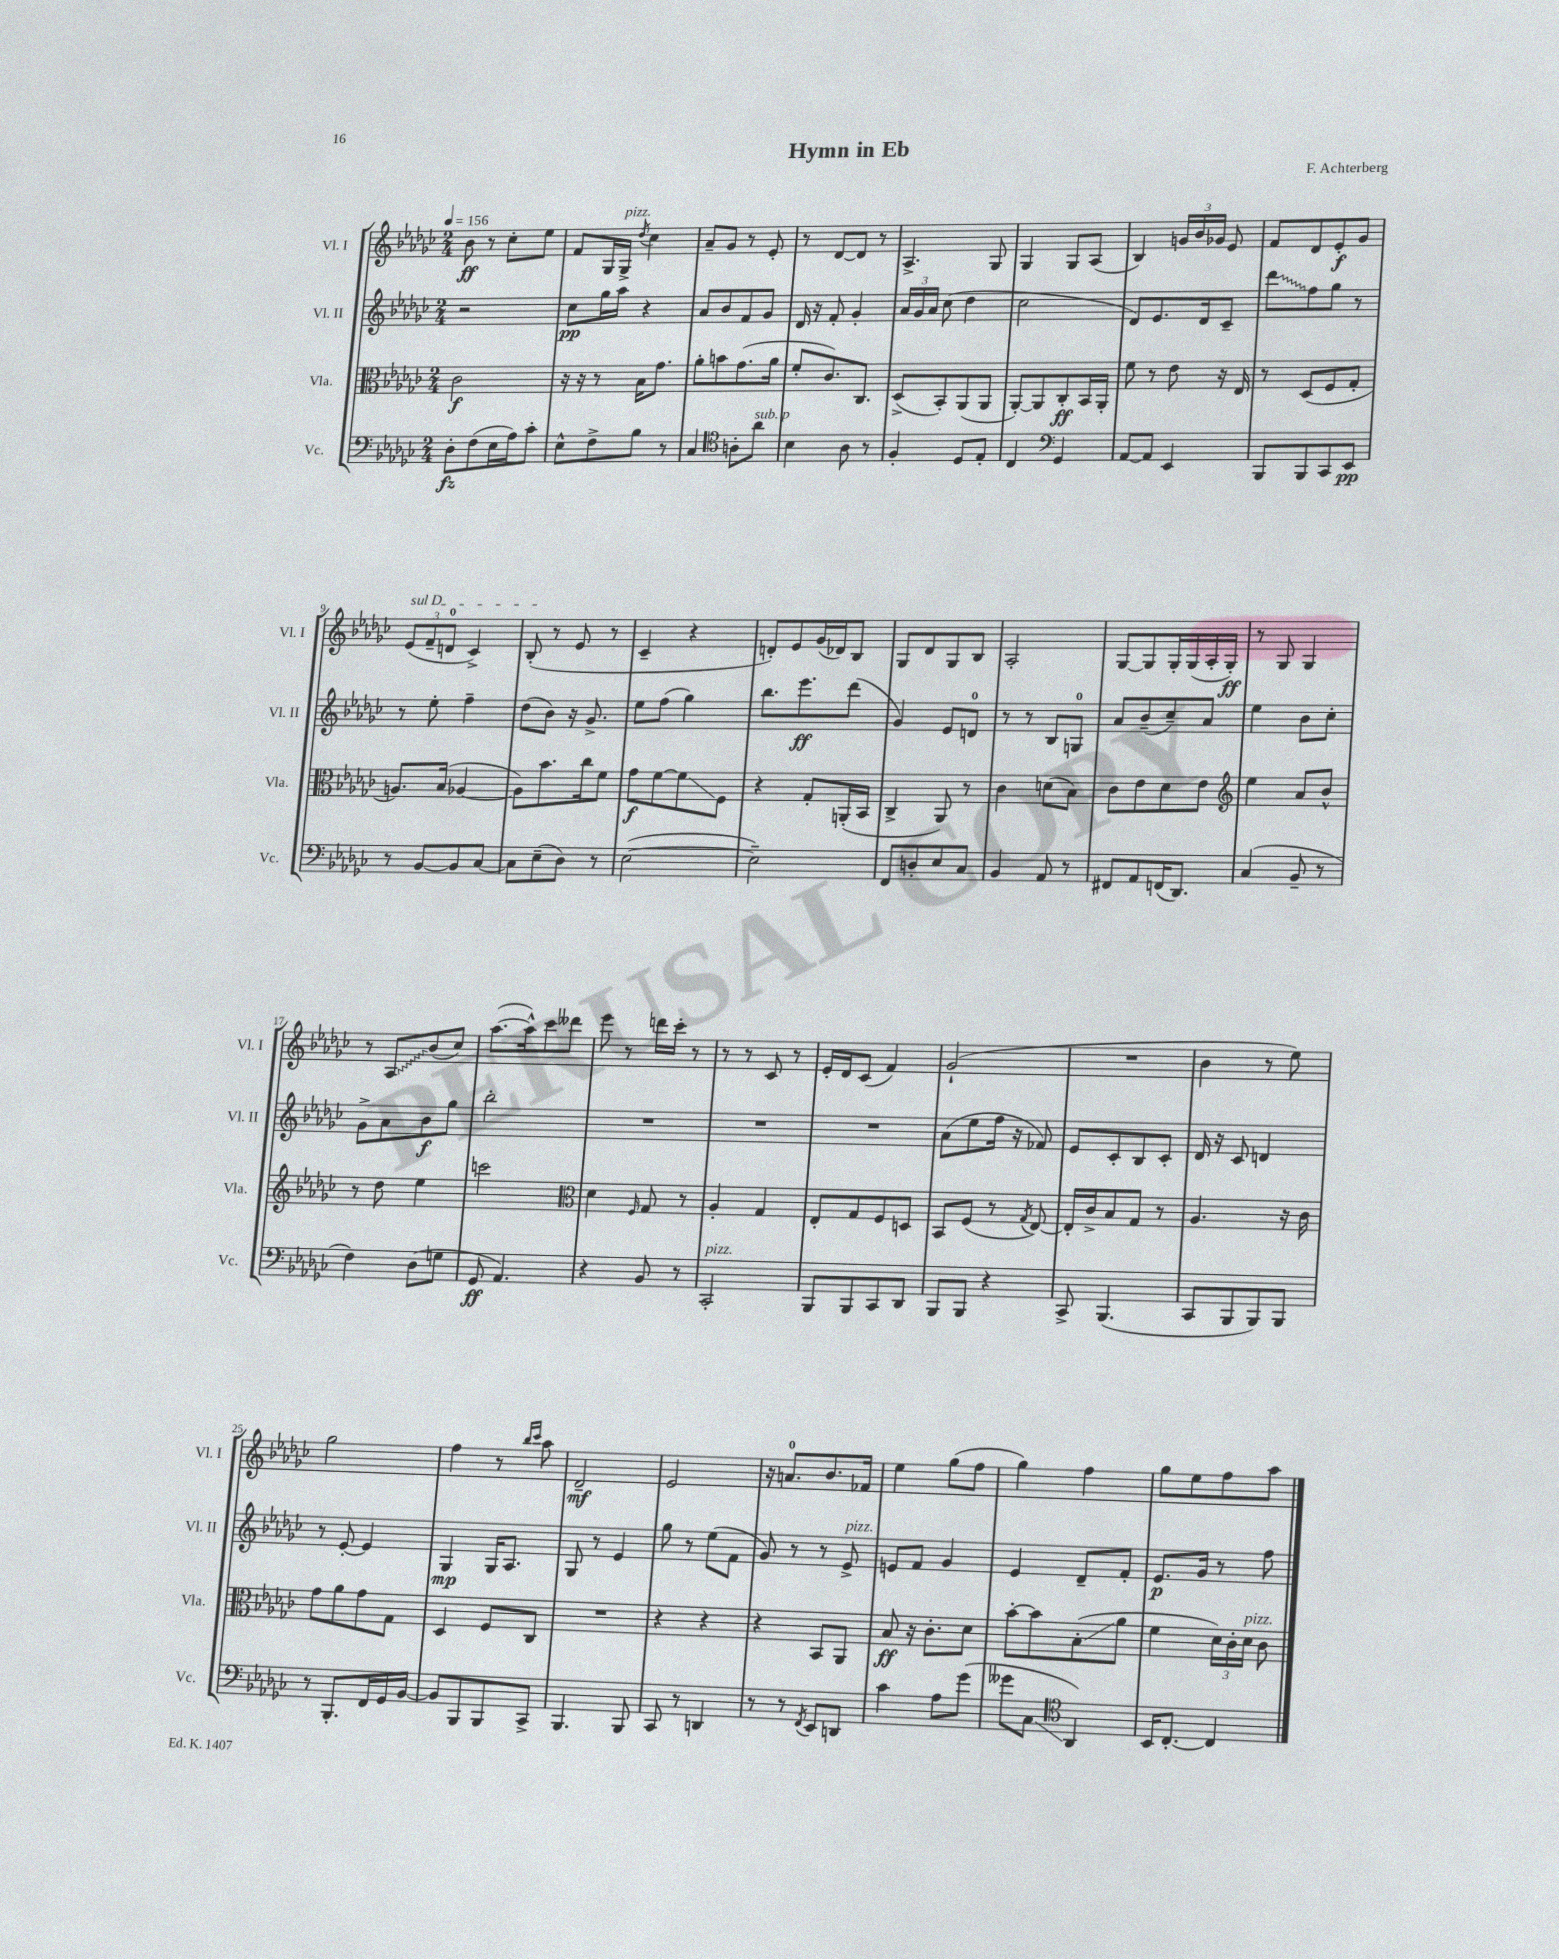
\header { title = "Hymn in Eb" composer = "F. Achterberg" }
<<
\new StaffGroup <<
\new Staff = "s0" \with { instrumentName = "Vl. I" shortInstrumentName = "Vl. I" } {
    \clef treble \key ges \major \numericTimeSignature \time 2/4 \tempo 4 = 156
    \autoBeamOff bes'8\ff r8 ces''8[-. ees''8] |
    f'8[ ges16 ges16]->^\markup { \italic "pizz." } \acciaccatura { des''8 } ces''4 |
    aes'8[-- ges'8] r8 ees'8-. |
    r8 des'8[~ des'8] r8 |
    aes4.-> ges8 |
    ges4 ges8[ aes8]( |
    bes4) \tuplet 3/2 { g'16[ bes'16 ges'16] } ees'8 |
    f'8[ des'8 ees'8-.\f ges'8] |
    \tuplet 3/2 { \once \override TextSpanner.bound-details.left.text = \markup { \italic "sul D" } ees'8[\startTextSpan( f'8-- d'8]-0 } ces'4->) |
    bes8-.\stopTextSpan( r8 ees'8 r8 |
    ces'4-- r4 |
    d'8[-.) ees'8 ges'16( des'16) bes8] |
    ges8[ des'8 ges8 bes8] |
    aes2-. |
    ges8[~ ges8 ges16-. ges16( aes16-. ges16]-.\ff) |
    r8 ges8 ges4 |
    r8 \once \override Glissando.style = #'zigzag aes8[\glissando bes'8( ces''8]) |
    aes''8.[~( aes''16-^) ces'''8 deses'''8] |
    ees'''8 r8 d'''16[ ces'''16]-. r8 |
    r8 r8 ces'8 r8 |
    ees'16[-. des'16 ces'8]( f'4) |
    ges'2-!( |
    R2 |
    bes'4 r8 ees''8) |
    ges''2 |
    f''4 r8 \grace { bes''16[ ces'''16] } aes''8 |
    des'2--\mf |
    ees'2 |
    r16 a'8.[-0 bes'8. fes'16] |
    ees''4 ges''8[( f''8] |
    ges''4) f''4 |
    ges''8[ ees''8 f''8 aes''8] \bar "|." |
}
\new Staff = "s1" \with { instrumentName = "Vl. II" shortInstrumentName = "Vl. II" } {
    \clef treble \key ges \major \numericTimeSignature \time 2/4
    \autoBeamOff r2 |
    ces''8[\pp ges''16 aes''16] r4 |
    aes'8[ bes'8 f'8 ges'8] |
    des'16 r16 f'8-. ges'4-. |
    \tuplet 3/2 { aes'16[ ges'16 aes'16] } ces''8( des''4 |
    ces''2 |
    des'8[) ees'8. des'16 ces'8]-- |
    \once \override Glissando.style = #'zigzag des'''8[\glissando f''8 ges''8] r8 |
    r8 ees''8-. f''4-- |
    des''8[( bes'8]) r16 ges'8.-> |
    ees''8[ f''8]( ges''4) |
    bes''8.[ ees'''8.\ff des'''8]( |
    ges'4) ees'8[ d'8]-0 |
    r8 r8 bes8[ g8]-0 |
    aes'8[ bes'8--( ces''8--) aes'8] |
    ees''4 bes'8[ ces''8]-. |
    ges'8[-> aes'8 bes'8\f ges''8] |
    bes''2-. |
    R2 |
    R2 |
    R2 |
    aes'8[( ees''8 f''16] r16 fes'8) |
    ees'8[ ces'8-. bes8 ces'8]-. |
    des'16 r16 ces'8 d'4 |
    r8 ees'8~-. ees'4 |
    ges4\mp ges16[ aes8.] |
    ges8 r8 ees'4 |
    ges''8 r8 ees''8[( f'8] |
    ges'8) r8 r8 ees'8->^\markup { \italic "pizz." } |
    e'8[ f'8] ges'4 |
    ees'4 des'8[-- f'8]-. |
    ees'8.[\p ges'16] r8 f''8 \bar "|." |
}
\new Staff = "s2" \with { instrumentName = "Vla." shortInstrumentName = "Vla." } {
    \clef alto \key ges \major \numericTimeSignature \time 2/4
    \autoBeamOff ces'2\f |
    r16 r16 r8 bes16[ ges'8.] |
    aes'8[-. b'8 ges'8.( aes'16] |
    f'8[-. ces'8.) ces8.] |
    des8[->( bes,8-.) aes,8( aes,8] |
    aes,8[~-.) aes,8 ces8-.\ff bes,16 aes,16]-. |
    f'8 r8 ees'8 r16 ees16 |
    r8 des8[( f8 ges8]-. |
    a8.[) bes16]( aes4~ |
    aes8[) bes'8. ces''16 f'8] |
    ges'8[\f f'8~ f'8\glissando f8] |
    r4 ges8[-. a,16-.( bes,16] |
    ces4-> aes,8) r8 |
    ces'4 d'8[( bes8]) |
    ces'8[ ees'8 des'8 ees'8] |
    \clef treble ees''4 aes'8[ bes'8]-^ |
    r8 des''8 ees''4 |
    c'''2 |
    \clef alto des'4 \grace { f16 } ges8 r8 |
    aes4-. ges4 |
    ees8[-. ges8 f8 d8] |
    bes,8[ f8]( r8 \acciaccatura { ges8 } ees8~) |
    ees16[-. ces'16-> bes8 ges8] r8 |
    aes4. r16 ces'16 |
    ges'8[ aes'8 ges'8 ges8] |
    des4 f8[ ces8] |
    R2 |
    r4 r4 |
    r4 bes,8[ aes,8] |
    bes8\ff r16 ces'8.[-. des'8] |
    bes'8[~-. bes'8 bes8-.\glissando( aes'8] |
    f'4 \tuplet 3/2 { des'16[) ces'16-. des'16]^\markup { \italic "pizz." } } ces'8 \bar "|." |
}
\new Staff = "s3" \with { instrumentName = "Vc." shortInstrumentName = "Vc." } {
    \clef bass \key ges \major \numericTimeSignature \time 2/4
    \autoBeamOff des8[-.\fz f8( ees16 aes16) ces'8]-. |
    ees8[-^ f8-> bes8] r8 |
    ces4 \clef tenor a8[-. aes'8]^\markup { \italic "sub. p" } |
    bes4 aes8 r8 |
    f4-. des8[ ees8]-. |
    ces4 \clef bass ges,4 |
    aes,8[~ aes,8] ees,4 |
    bes,,8[ bes,,8 ces,8 ees,8]\pp |
    r8 bes,8[~ bes,8 ces8]~ |
    ces8[ ees8--( des8]) r8 |
    ees2~( |
    ees2--) |
    f,8[ d8-. ees8 ces8] |
    bes,4 aes,8 r8 |
    fis,8[ aes,8 f,16( des,8.]) |
    ces4( bes,8-- r8 |
    f4) des8[( g8] |
    ges,8\ff aes,4.) |
    r4 bes,8 r8 |
    ces,2-.^\markup { \italic "pizz." } |
    bes,,8[ bes,,8 ces,8 des,8] |
    bes,,8[ bes,,8] r4 |
    ces,8-> bes,,4.( |
    ces,8[ bes,,8 bes,,8) bes,,8] |
    r8 bes,,8.[-. f,16 ges,16 bes,16]~ |
    bes,8[ bes,,8 bes,,8 ces,8]-> |
    bes,,4. bes,,8 |
    ces,8 r8 d,4 |
    r8 r8 \acciaccatura { f,8 } ees,8[ d,8] |
    ces'4 aes8[ ges'8]( |
    geses'8[ ces8]\glissando \clef tenor aes,4) |
    bes,16[ ces8.]~-. ces4 \bar "|." |
}
>>
>>
